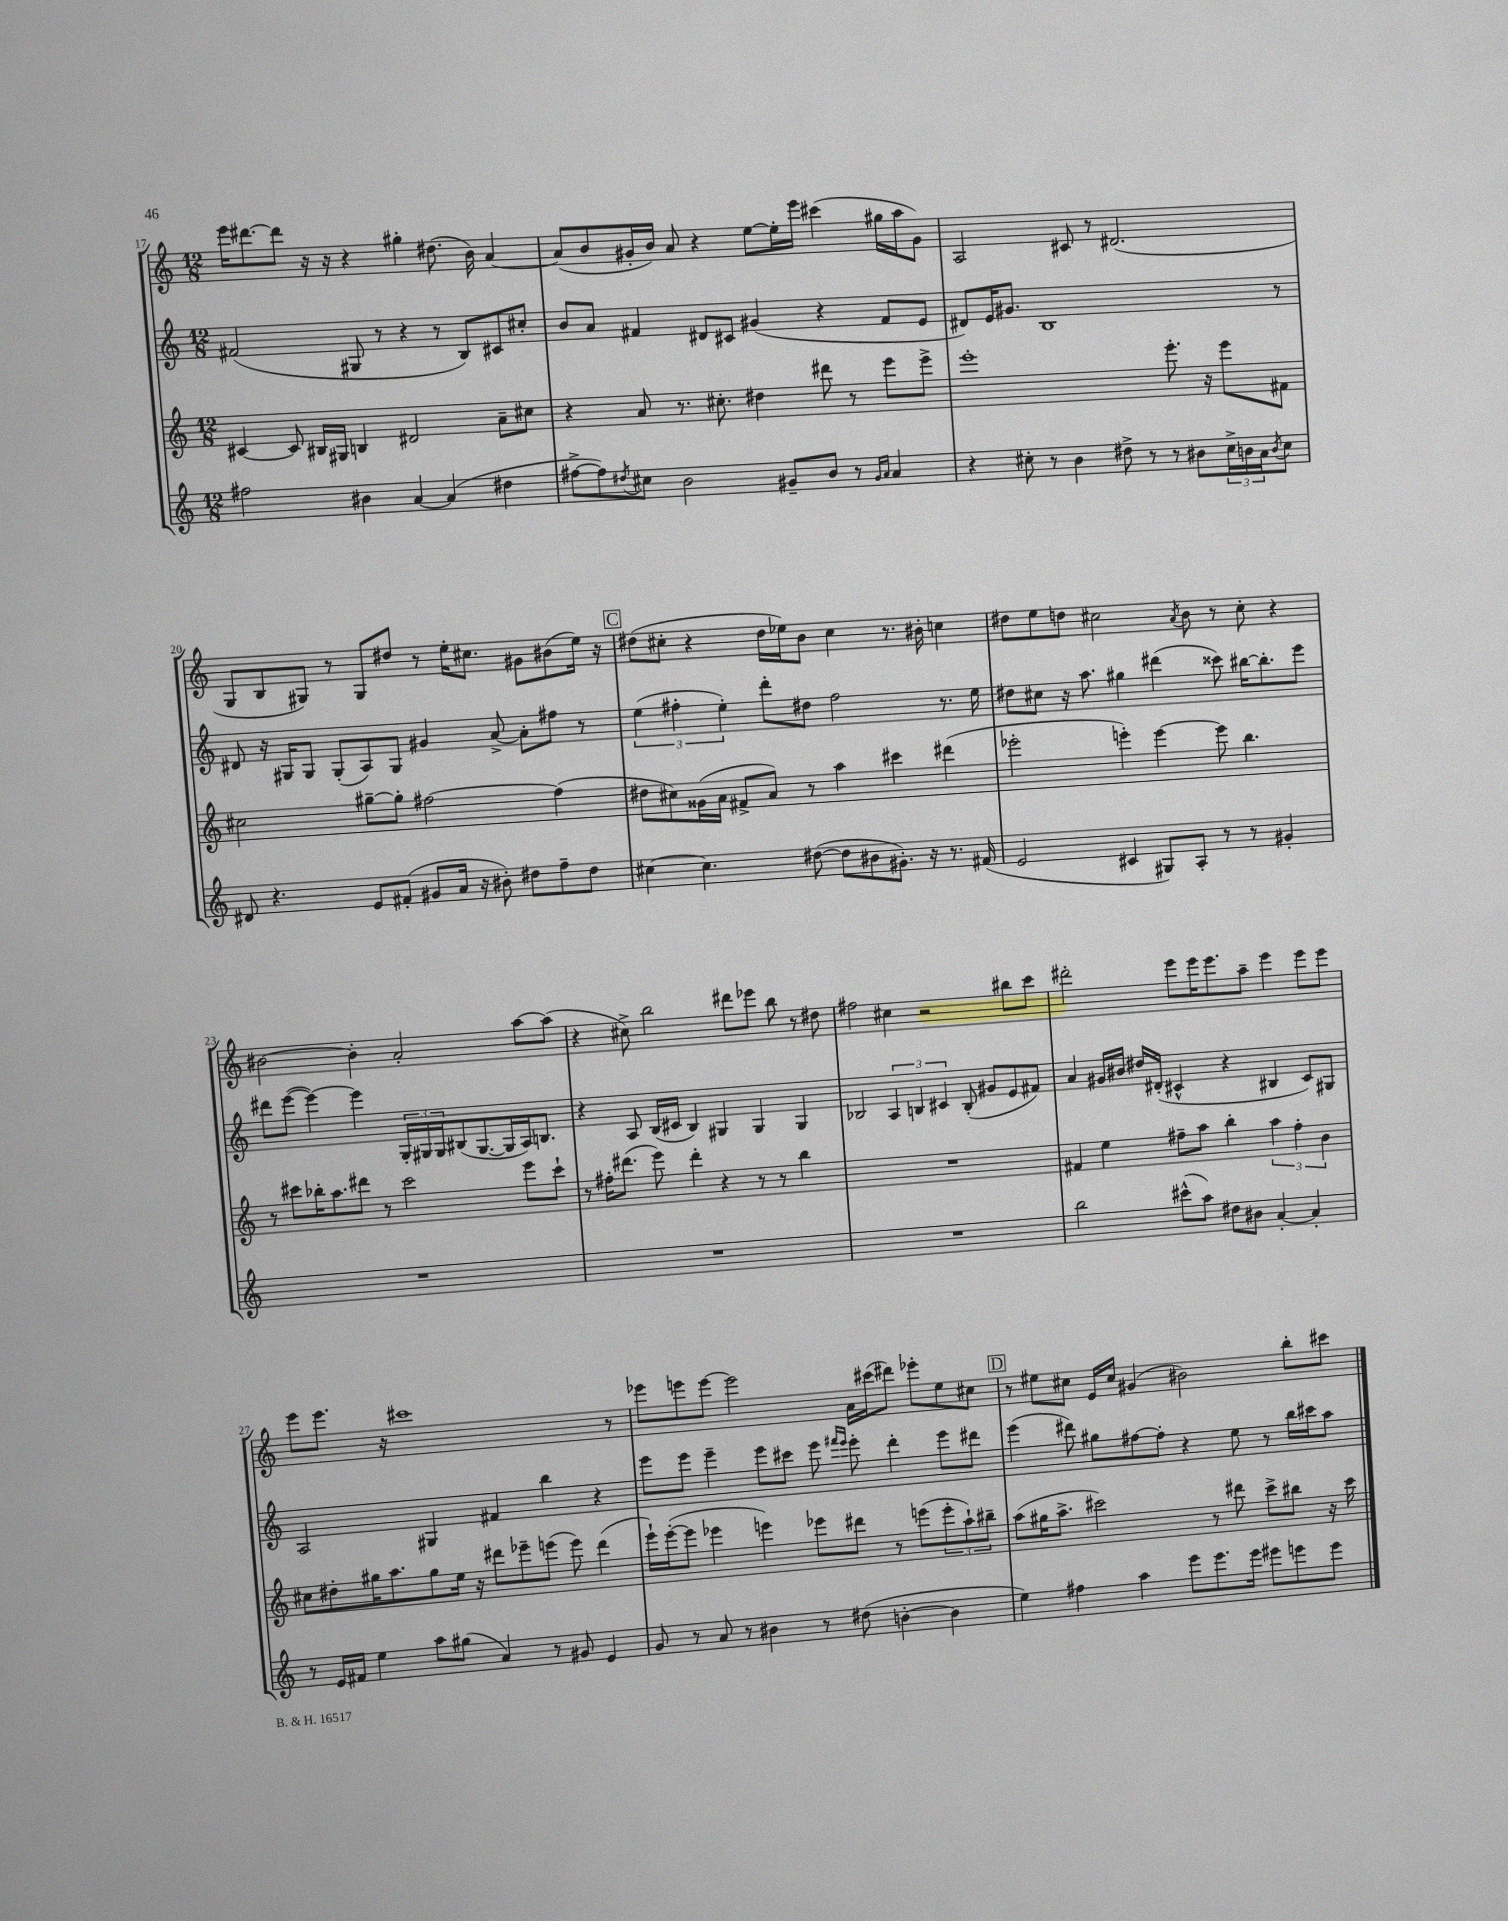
<<
\new StaffGroup <<
\new Staff = "s0" {
    \clef treble \key c \major \numericTimeSignature \time 12/8
    e'''16 dis'''8.~ dis'''8 r16 r16 r4 gis''4-. dis''8.( b'16) a'4~ |
    a'8( b'8 gis'16-. b'16) a'8 r4 e''8~ e''16-. e'''16 cis'''4( gis''16 a''16 gis'8) |
    a2 cis'8 r8 dis'2.( |
    g8 b8 gis8) r8 gis8 dis''8 r8 e''16-. cis''8. gis'8 bis'8( e''16) r16 |
    \mark \markup { \box "C" } dis''8( cis''8-. r4 dis''16 ees''16) b'8 cis''4 r8. bis'16-. c''4 |
    dis''8 e''8 d''8 cis''2 \acciaccatura { a'8 } b'8 r8 cis''8-. r4 |
    bis'2~ bis'4-. a'2-. a''8~ a''8( |
    r4 cis''8->) b''2 dis'''8 ees'''8 b''8 r8 dis''8 |
    fis''2 cis''4 r2 bis''8 c'''8 |
    dis'''2-. e'''8 e'''16 e'''8. a''8-- e'''4 e'''8 e'''8 |
    e'''8 e'''8. r16 cis'''1 r8 |
    ees'''8 e'''8 e'''8~ e'''2 a'16 cis'''16( dis'''8) ees'''8-. e''8 cis''8 |
    \mark \markup { \box "D" } r8 eis''8 cis''8 e'16 cis''16 gis'4( bis'2) b''8-. cis'''8 \bar "|." |
}
\new Staff = "s1" {
    \clef treble \key c \major \numericTimeSignature \time 12/8
    fis'2( gis8 r8 r4 r8 b8) cis'8 cis''8-. |
    b'8 a'8 fis'4 dis'8 cis'8 gis'4( r4 fis'8 e'8 |
    dis'8) e'16 gis'8. b1 r8 |
    dis'8 r16 gis16 gis8 gis8-.( a8) gis8 gis'4 a'8~-> a'8-. fis''8 r8 |
    \mark \markup { \box "C" } \tuplet 3/2 { e''4( fis''4-. e''4-.) } d'''8-. dis''8 fis''2 r8. e''16 |
    dis''8 cis''8 r16 a''8. gis''4 dis'''4( cisis'''8) bis''16~ bis''8.-. e'''8 |
    dis'''8 e'''8~( e'''4~) e'''4 \tuplet 3/2 { g16-. gis16 gis16 } bis8( gis8.~ gis16 a16) b8. |
    r4 a8 b16( cis'16 b4) gis4 gis4 gis4 |
    bes2 \tuplet 3/2 { a4 b4 cis'4 } b8-.( gis'8 e'8 fis'8) |
    a'4 gis'16 bis'16 dis''16 dis'16-.( cis'4-^ r4 bis4 cis'8) gis8 |
    a2 gis4 fis'4 b''4 r4 |
    e'''8 e'''8 e'''4-- e'''8 cis'''8 e'''8 \grace { fis'''16 e'''16 } e'''8-. d'''4-. e'''8 dis'''8 |
    \mark \markup { \box "D" } e'''4( dis'''8) gis''8 fis''8~ fis''8-. r4 e''8 r8 b''16 cis'''16 a''8 \bar "|." |
}
\new Staff = "s2" {
    \clef treble \key c \major \numericTimeSignature \time 12/8
    cis'4~ cis'8 bis16 gis16 b4 dis'2 a'8-- cis''8 |
    r4 a'8 r8. cis''8.-. dis''4 dis'''8 r8 e'''8 e'''8-> |
    e'''1-. e'''8.-. r16 e'''8 fis'8 |
    cis''2 gis''8~-- gis''8-. fis''2~ fis''4( |
    \mark \markup { \box "C" } dis''8 cis''8) gisis'16( a'16 fis'8-> a'8) r8 a''4 cis'''4 dis'''4( |
    ees'''2-. e'''4-.) e'''4~ e'''8 b''4. |
    r8 cis'''8 bes''16-. a''8. dis'''8 r8 cis'''2 e'''8 cis'''8-! |
    r8 fis''16-. dis'''8.( e'''8) dis'''4-. r4 r8 r8 b''4 |
    R1. |
    fis'4 e''4 fis''8-- a''8 b''4-. \tuplet 3/2 { a''4 fis''4-. b'4 } |
    cis''8 dis''8-. gis''16 a''8. gis''8 e''16 r16 dis'''8 ees'''8-- e'''8( e'''8) dis'''4( |
    e'''16-!) e'''16~-.( e'''8 ees'''4 e'''4) ees'''8 dis'''8 r8 e'''8( \tuplet 3/2 { e'''8-. a''8-!) bis''8-- } |
    \mark \markup { \box "D" } a''8( gis''16 a''8.-> cis'''2) r8 dis'''8 cis'''8-> bis''8 r16 cis'''16 \bar "|." |
}
\new Staff = "s3" {
    \clef treble \key c \major \numericTimeSignature \time 12/8
    fis''2 bis'4 a'4~ a'4( dis''4 |
    fis''8~-> fis''8) \acciaccatura { dis''8 } cis''8 b'2 gis'8-- b'8 r8 \grace { gis'16 a'16 } a'4 |
    r4 cis''8-. r8 b'4 dis''8-> r8 r8 bis'8 \tuplet 3/2 { cis''16-> b'16 a'16 } \acciaccatura { b'8 } cis''8 |
    dis'8 r4. e'8 fis'8-.( gis'8 a'16 r16 bis'8-.) dis''8 f''8-- dis''8 |
    \mark \markup { \box "C" } cis''4~ cis''4. dis''8~( dis''8 bis'8 gis'8.-.) r16 r8. fis'16( |
    e'2 cis'4 gis8) a8-. r8 r8 gis'4-. |
    R1. |
    R1. |
    R1. |
    b''2 cis'''8-^( a''8) dis''8 bis'8 a'4~-. a'4-. |
    r8 e'16 fis'16 e''4 a''8 gis''8( a'4) r8 gis'8 e'4 |
    g'8 r8 a'8 r8 bis'4 r8 dis''8( b'4~-. b'4 |
    \mark \markup { \box "D" } e''4) fis''4 a''4 e'''8 e'''8. e'''16 eis'''8 e'''8 e'''8 \bar "|." |
}
>>
>>
\layout { \context { \Score currentBarNumber = #17 } }
